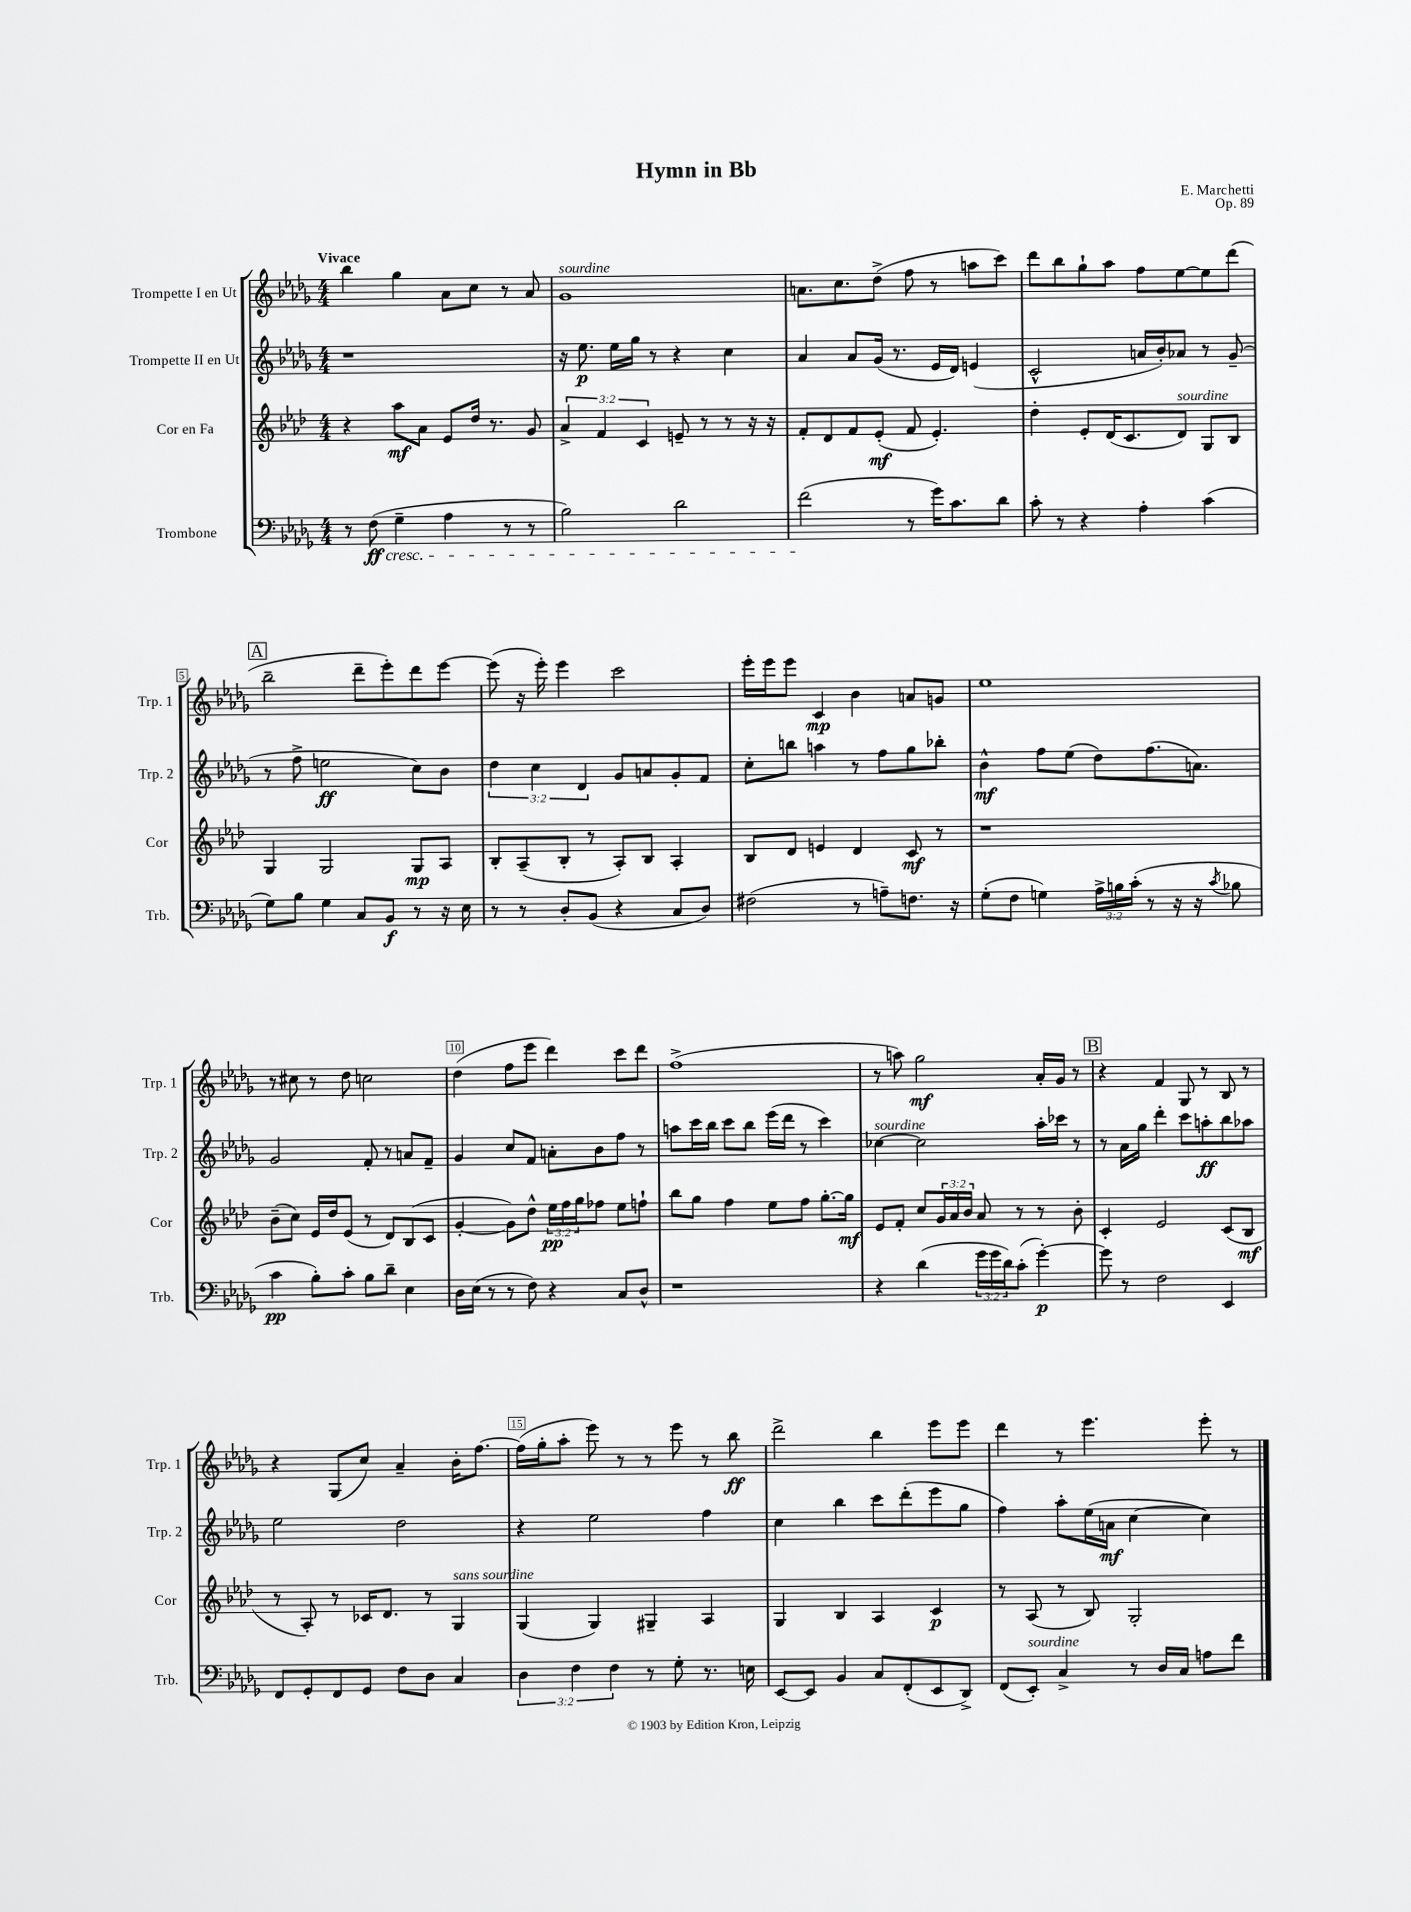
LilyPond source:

\header { title = "Hymn in Bb" composer = "E. Marchetti" opus = "Op. 89" }
<<
\new StaffGroup <<
\new Staff = "s0" \with { instrumentName = "Trompette I en Ut" shortInstrumentName = "Trp. 1" } {
    \clef treble \key des \major \numericTimeSignature \time 4/4 \tempo "Vivace"
    bes''4 ges''4 aes'8 c''8 r8 aes'8 |
    ges'1^\markup { \italic "sourdine" } |
    a'8. c''8. des''8->( f''8 r8 a''8 c'''8) |
    des'''8 bes''8 ges''8-! aes''8 f''8 ees''8~ ees''8 des'''8( |
    \mark \markup { \box "A" } bes''2-- des'''8-- ees'''8-.) des'''8 ees'''8~ |
    ees'''8( r16 ees'''16-.) ees'''4 c'''2 |
    ees'''16-. ees'''16 ees'''8 c'4\mp bes'4 a'8 g'8 |
    ees''1 |
    r8 cis''8 r8 des''8 c''2 |
    des''4( f''8 ees'''8 des'''4) c'''8 des'''8 |
    f''1->( |
    r8 a''8) ges''2\mf aes'16-. ges'16 r8 |
    \mark \markup { \box "B" } r4 f'4 ges8 r8 bes8 r8 |
    r4 ges8( c''8) aes'4-- bes'16-. f''8.~ |
    f''16( ges''16-. aes''8-. ees'''8) r8 r8 ees'''8 r8 bes''8\ff |
    des'''2-> bes''4 ees'''8 ees'''8 |
    des'''4 r8 ees'''4. ees'''8-. r8 \bar "|." |
}
\new Staff = "s1" \with { instrumentName = "Trompette II en Ut" shortInstrumentName = "Trp. 2" } {
    \clef treble \key des \major \numericTimeSignature \time 4/4 \override Staff.TupletNumber.text = #tuplet-number::calc-fraction-text
    r1 |
    r16 ees''8.\p ees''16 ges''16 r8 r4 c''4 |
    aes'4 aes'8 ges'16( r8. ees'16 des'16) e'4( |
    c'2-^ a'16 bes'16-.) aes'8 r8 ges'8--( |
    \mark \markup { \box "A" } r8 f''8-> e''2\ff c''8) bes'8 |
    \tuplet 3/2 { des''4 c''4 des'4 } ges'8 a'8 ges'8-. f'8 |
    c''8-. b''8 a''4 r8 f''8 ges''8 bes''8-. |
    bes'4-^\mf f''8 ees''8( des''8) f''8.( a'8.) |
    ges'2 f'8-. r8 a'8 f'8-- |
    ges'4 c''8 f'8 a'8-. bes'8 f''8 r8 |
    a''8 c'''16 bes''16 c'''8 bes''8 ees'''16( des'''16 r8 c'''4) |
    ces''4~^\markup { \italic "sourdine" } ces''2 aes''16-. ces'''16 r8 |
    \mark \markup { \box "B" } r8 aes'16 ges''16 des'''4-. c'''8 a''8-.\ff bes''8 aes''8 |
    ees''2 des''2 |
    r4 ees''2 f''4 |
    c''4 bes''4 c'''8 des'''8-.( ees'''8 ges''8 |
    f''4) aes''8-. ees''16( a'16\mf c''4~ c''4) \bar "|." |
}
\new Staff = "s2" \with { instrumentName = "Cor en Fa" shortInstrumentName = "Cor" } {
    \clef treble \key aes \major \numericTimeSignature \time 4/4 \override Staff.TupletNumber.text = #tuplet-number::calc-fraction-text
    r4 aes''8\mf aes'8 ees'8 des''16 r8. g'8 |
    \tuplet 3/2 { aes'4-> f'4 c'4 } e'8-- r8 r8 r16 r16 |
    f'8-. des'8 f'8 ees'8-.\mf( f'8 ees'4.-.) |
    des''4-. ees'8-. des'16( c'8. des'8^\markup { \italic "sourdine" }) g8 bes8 |
    \mark \markup { \box "A" } g4 g2 g8\mp aes8 |
    bes8-. aes8--( bes8-. r8 aes8-.) bes8 aes4-. |
    bes8 des'8 e'4 des'4 c'8\mf r8 |
    r1 |
    bes'8--( c''8) ees'16 des''16 ees'8( r8 des'8) bes8( c'8 |
    g'4~-. g'8) des''8-^ \tuplet 3/2 { ees''16\pp f''16 g''16 } fes''8 ees''8 f''8-! |
    bes''8 g''8 f''4 ees''8 f''8 g''8.~-. g''16\mf |
    ees'8 f'8-. c''8 \tuplet 3/2 { g'16 aes'16 bes'16 } aes'8 r8 r8 bes'8-. |
    \mark \markup { \box "B" } c'4-. ees'2 c'8( bes8\mf |
    r8 aes8-.) r8 ces'16 des'8. r8 g4^\markup { \italic "sans sourdine" } |
    g4( g4) gis4-- aes4 |
    g4 bes4 aes4 c'4\p |
    r8 aes8( r8 bes8) g2-. \bar "|." |
}
\new Staff = "s3" \with { instrumentName = "Trombone" shortInstrumentName = "Trb." } {
    \clef bass \key des \major \numericTimeSignature \time 4/4 \override Staff.TupletNumber.text = #tuplet-number::calc-fraction-text
    r8 f8\ff\cresc( ges4-- aes4 r8 r8 |
    bes2) des'2 |
    f'2\!( r8 ges'16) c'8. des'8 |
    c'8-. r8 r4 aes4-. c'4( |
    \mark \markup { \box "A" } ges8) bes8 ges4 c8 bes,8\f r8 r16 ees16 |
    r8 r8 des8-. bes,8( r4 c8 des8) |
    fis2( r8 a8--) f8. r16 |
    ges8-.( f8 g4) \tuplet 3/2 { aes16-> b16 c'16-.( } r8 r16 r16 \acciaccatura { c'8 } bes8 |
    c'4\pp bes8-.) c'8-. bes8 des'8-- ees4 |
    des16 ees16( r8 r8 f8) r4 c8 des8-^ |
    r1 |
    r4 des'4( \tuplet 3/2 { ges'16 ges'16 des'16) } c'8-.( ges'4~-.\p) |
    \mark \markup { \box "B" } ges'8 r8 f2 ees,4 |
    f,8 ges,8-. f,8 ges,8 f8 des8 c4 |
    \tuplet 3/2 { des4 f4 f4 } r8 ges8-. r8. e16 |
    ees,8~ ees,8 bes,4 c8 f,8-.( ees,8 des,8->) |
    f,8( ees,8-.^\markup { \italic "sourdine" }) c4-> r8 des16 c16 a8 f'8 \bar "|." |
}
>>
>>
\layout { \context { \Score \override BarNumber.break-visibility = ##(#f #t #t) barNumberVisibility = #(every-nth-bar-number-visible 5) \override BarNumber.stencil = #(make-stencil-boxer 0.1 0.3 ly:text-interface::print) } }
